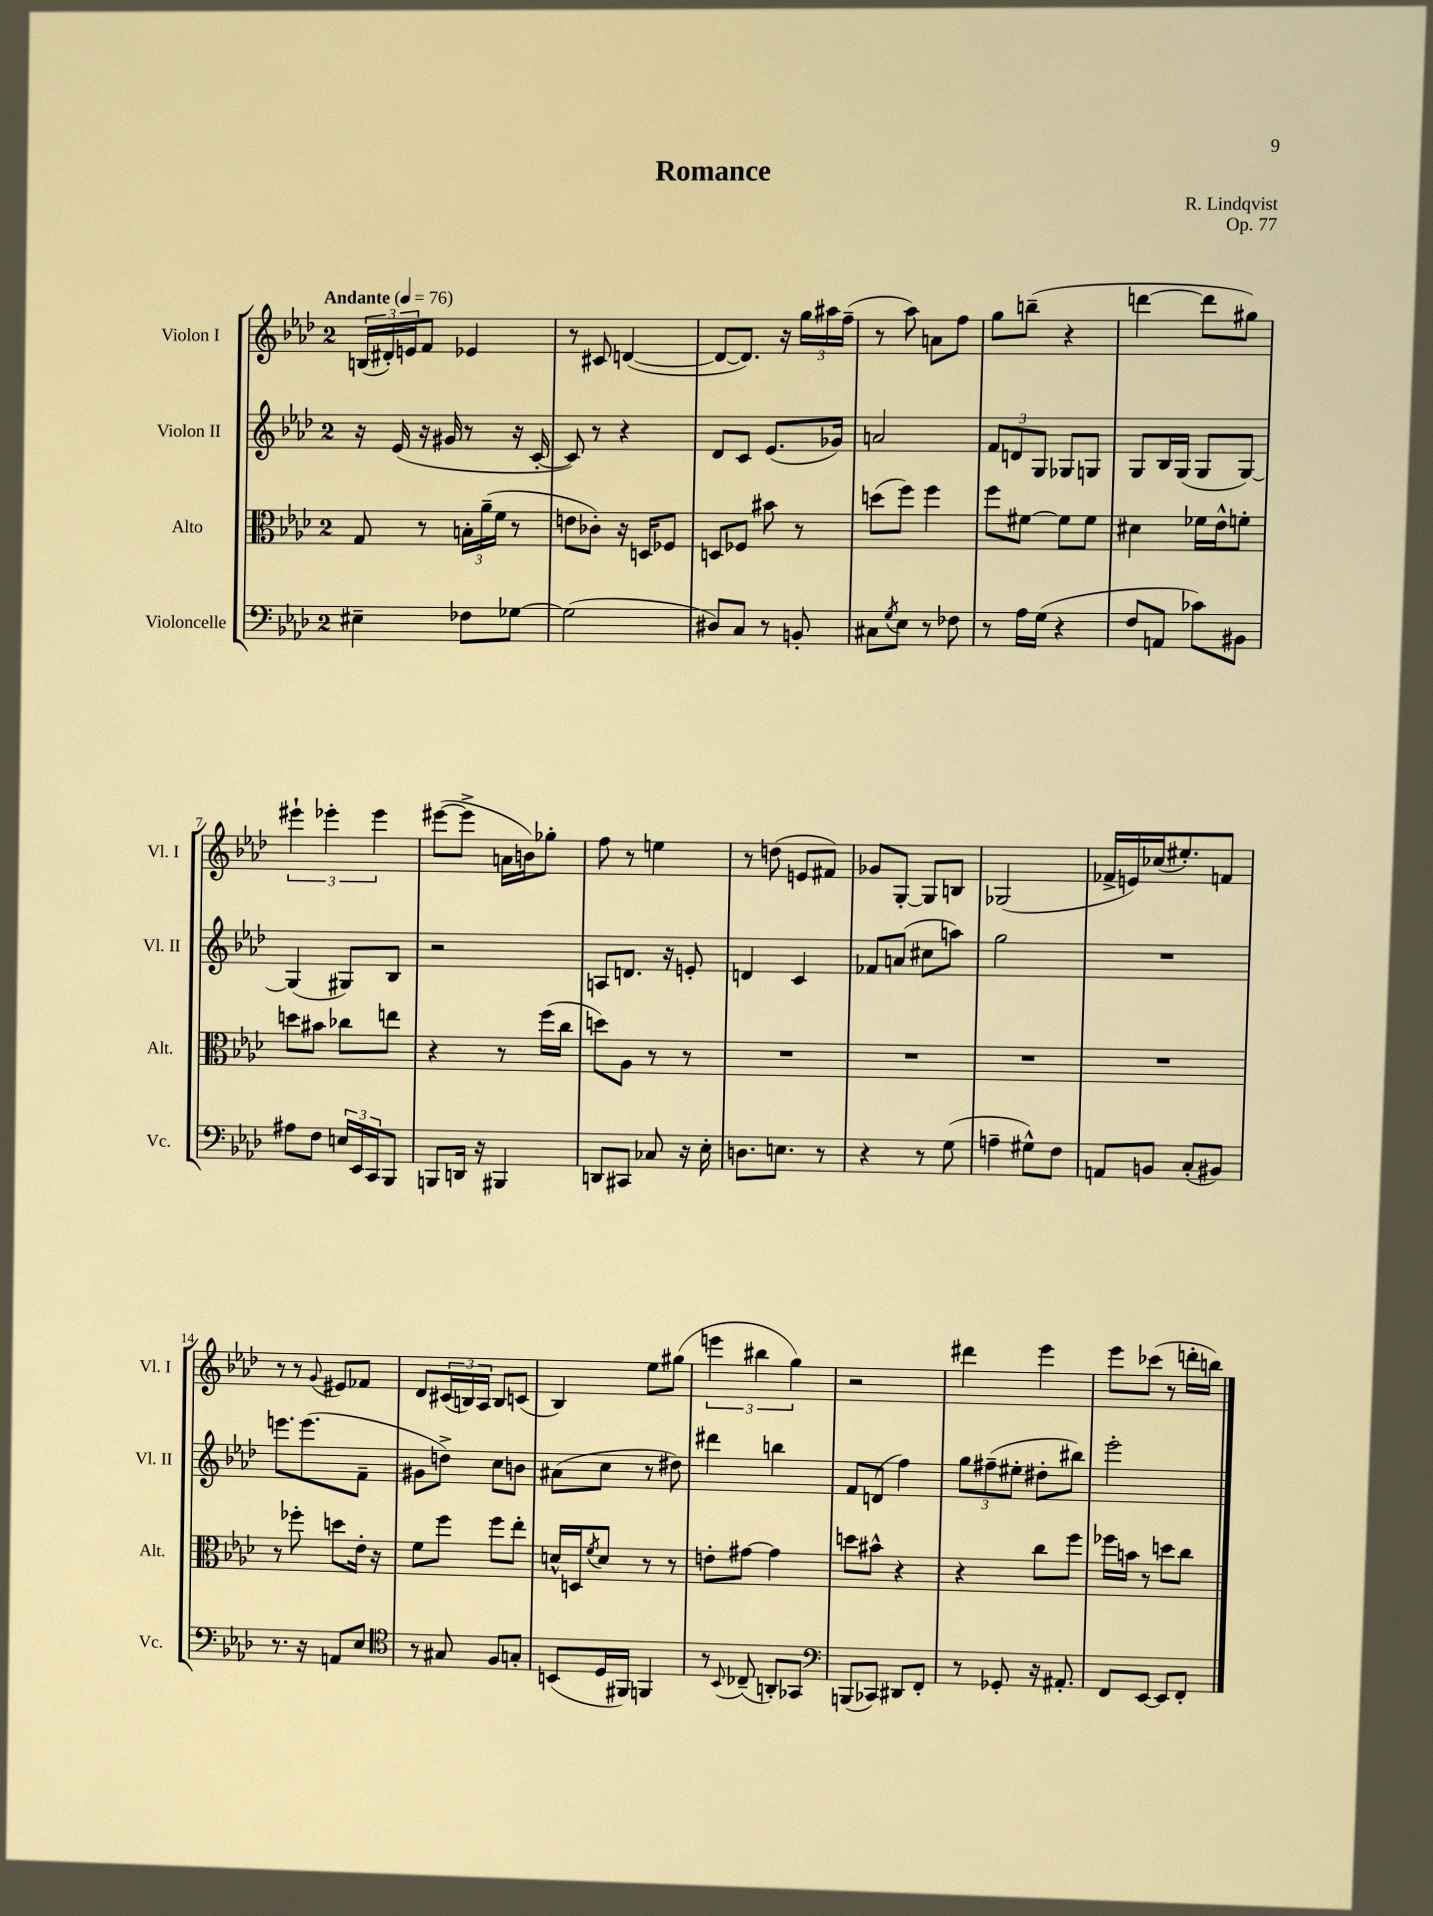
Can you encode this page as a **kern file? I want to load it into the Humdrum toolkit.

**kern	**kern	**kern	**kern
*part4	*part3	*part2	*part1
*staff4	*staff3	*staff2	*staff1
*I"Violoncelle	*I"Alto	*I"Violon II	*I"Violon I
*I'Vc.	*I'Alt.	*I'Vl. II	*I'Vl. I
*clefF4	*clefC3	*clefG2	*clefG2
*k[b-e-a-d-]	*k[b-e-a-d-]	*k[b-e-a-d-]	*k[b-e-a-d-]
*M2/4	*M2/4	*M2/4	*M2/4
*MM76	*MM76	*MM76	*MM76
=1	=1	=1	=1
!	!	!	!LO:TX:a:B:t=Andante
4E#X~\	8G/	16r	(24Bn/LL
.	.	.	24d#X'/)
.	.	(16e-/	.
.	.	.	24en/J
.	8r	16r	8f/J
.	.	16g#X/	.
8F-X\L	24Bn'\LL	8r	4e-X/
.	(24a-~\	.	.
.	24f\JJ	.	.
[8G-X\J	8r	16r	.
.	.	[16c'/	.
=2	=2	=2	=2
(2G-\]	8en\L	8c/])	8r
.	8c-X'\J)	8r	8c#X/
.	16r	4r	([4dn/
.	16Dn/KL	.	.
.	8F-X/J	.	.
=3	=3	=3	=3
8D#X/L)	8Dn/L	8d-/L	8d/L_
8C/J	8F-X/J	8c/J	8.d/J])
8r	8b#X\	(8.e-/L	.
.	.	.	16r
8BBn'/	8r	.	24gg\LL
.	.	.	24aa#X\
.	.	16g-X/Jk)	.
.	.	.	(24ff~\JJ
=4	=4	=4	=4
8C#X\L	(8ddn\L	2an/	8r
8qG/	.	.	.
8E-\J	8ff\J)	.	8aa-\)
8r	4ff\	.	8an\L
8F-X\	.	.	8ff\J
=5	=5	=5	=5
8r	8ff\L	12f/L	8gg\L
.	.	12dn/	.
16A-\LL	[8f#X\J	.	(8bbn~\J
.	.	12G/J	.
(16G\JJ	.	.	.
4r	8f#\L]	8G-X/L	4r
.	8f#\J	8Gn/J	.
=6	=6	=6	=6
8F/L	4d#X\	8G/L	[4dddn\
8AAn/J	.	16B-/L	.
.	.	(16G/JJ	.
8c-X\L)	16f-X\LL	8G/L	8ddd\L]
.	16e-^^\J	.	.
8BB#X\J	8fn'\J	[8G/J)	8gg#X\J)
!!LO:LB:g=z
=7	=7	=7	=7
8A#X\L	8ddn\L	(4G/]	6eee#X`\
8F\J	8b#X\J	.	.
.	.	.	6eee-X'\
24En/LL	8cc-X\L	8G#X/L)	.
24EE-/	.	.	.
24CC/J	.	.	6eee-\
8BBB-/J	8een\J	8B-/J	.
=8	=8	=8	=8
8BBBn/L	4r	2r	([8eee#X\L
16DDn/Jk	.	.	8eee#^\J]
16r	.	.	.
4BBB#X/	8r	.	16an\LL
.	.	.	16bn\J)
.	(16ff\LL	.	8gg-X'\J
.	16cc\JJ	.	.
=9	=9	=9	=9
8DDn/L	8ddn\L)	8An/L	8ff\
8CC#X/J	8A-\J	8.dn/J	8r
8C-X/	8r	.	4een\
.	.	16r	.
16r	8r	8en'/	.
16E-'\	.	.	.
=10	=10	=10	=10
8.Dn\L	2r	4dn/	8r
.	.	.	(8ddn\
8.En\J	.	.	.
.	.	4c/	8en/L
8r	.	.	8f#X/J)
=11	=11	=11	=11
4r	2r	8f-X/L	8g-X/L
.	.	(8an/J	[8G'/J
8r	.	8cc#X\L	8G/L]
(8G\	.	8aan\J)	8Bn/J
=12	=12	=12	=12
4An~\	2r	2gg\	(2G-X/
8G#X^^\L)	.	.	.
8F\J	.	.	.
=13	=13	=13	=13
8AAn/L	2r	2r	16f-X^/LL
.	.	.	16en/)
8BBn/J	.	.	(16cc-X/J
.	.	.	8.ee#X'/)
(8C'/L	.	.	.
8BB#X/J)	.	.	8fn/J
!!LO:LB:g=z
=14	=14	=14	=14
8.r	8r	8.eeen\L	8r
.	8ff-X'\	.	8r
16r	.	(8.eee\	.
.	.	.	8qqg/
8AAn/L	8ddn\L	.	8e#X/L
8E-/J	16e-'\Jk	8f~\J	8f-X/J
.	16r	.	.
=15	=15	=15	=15
*clefC4	*	*	*
8r	8f\L	8g#X\L	8d-/L
8G#X/	8ff\J	8ddn^\J)	(24c#X/L
.	.	.	24Bn/)
.	.	.	24A-/JJ
8F/L	8ff\L	8cc\L	8B/L
8Gn'/J	8ee-'\J	8bn\J	(8cn/J
=16	=16	=16	=16
(8BBn/L	16dn^^/LL	(8a#X\L	4B-/)
.	16Dn/J	.	.
.	8qf/	.	.
16D-/L	8d/J	8cc\J	.
16FF#X/JJ)	.	.	.
4FFn/	8r	8r	8ee-\L
.	8r	8dd#X\)	(8gg#X\J
=17	=17	=17	=17
8r	8en'\L	4ddd#X\	6eeen\
8qqBB-/	.	.	.
(8C-X~/	[8g#X\J	.	.
.	.	.	6bb#X\
8AAn'/L)	4g#\]	4bbn\	.
.	.	.	6gg\)
8GG-X/J	.	.	.
=18	=18	=18	=18
*clefF4	*	*	*
(8BBBn/L	8ddn\L	8f/L	2r
8CC-X/J)	8b#X^^\J	(8dn/J	.
8DD#X/L	4r	4ff\)	.
8FF'/J	.	.	.
=19	=19	=19	=19
8r	4r	12gg\L	4ddd#X\
.	.	(12ff#X~\	.
8GG-X'/	.	.	.
.	.	12ee#X'\J	.
16r	8cc\L	8dd#X'\L	4eee-\
8.AA#X'/	.	.	.
.	8ff\J	8bb#X\J)	.
=20	=20	=20	=20
8FF/L	16ff-X\LL	2eee-'\	8eee-\L
.	16bn\JJ	.	.
[8EE-/J	8r	.	(8ccc-X\J
8EE-/L]	8ddn\L	.	8r
8FF'/J	8cc\J	.	16dddn'\LL
.	.	.	16bbn\JJ)
==	==	==	==
*-	*-	*-	*-
